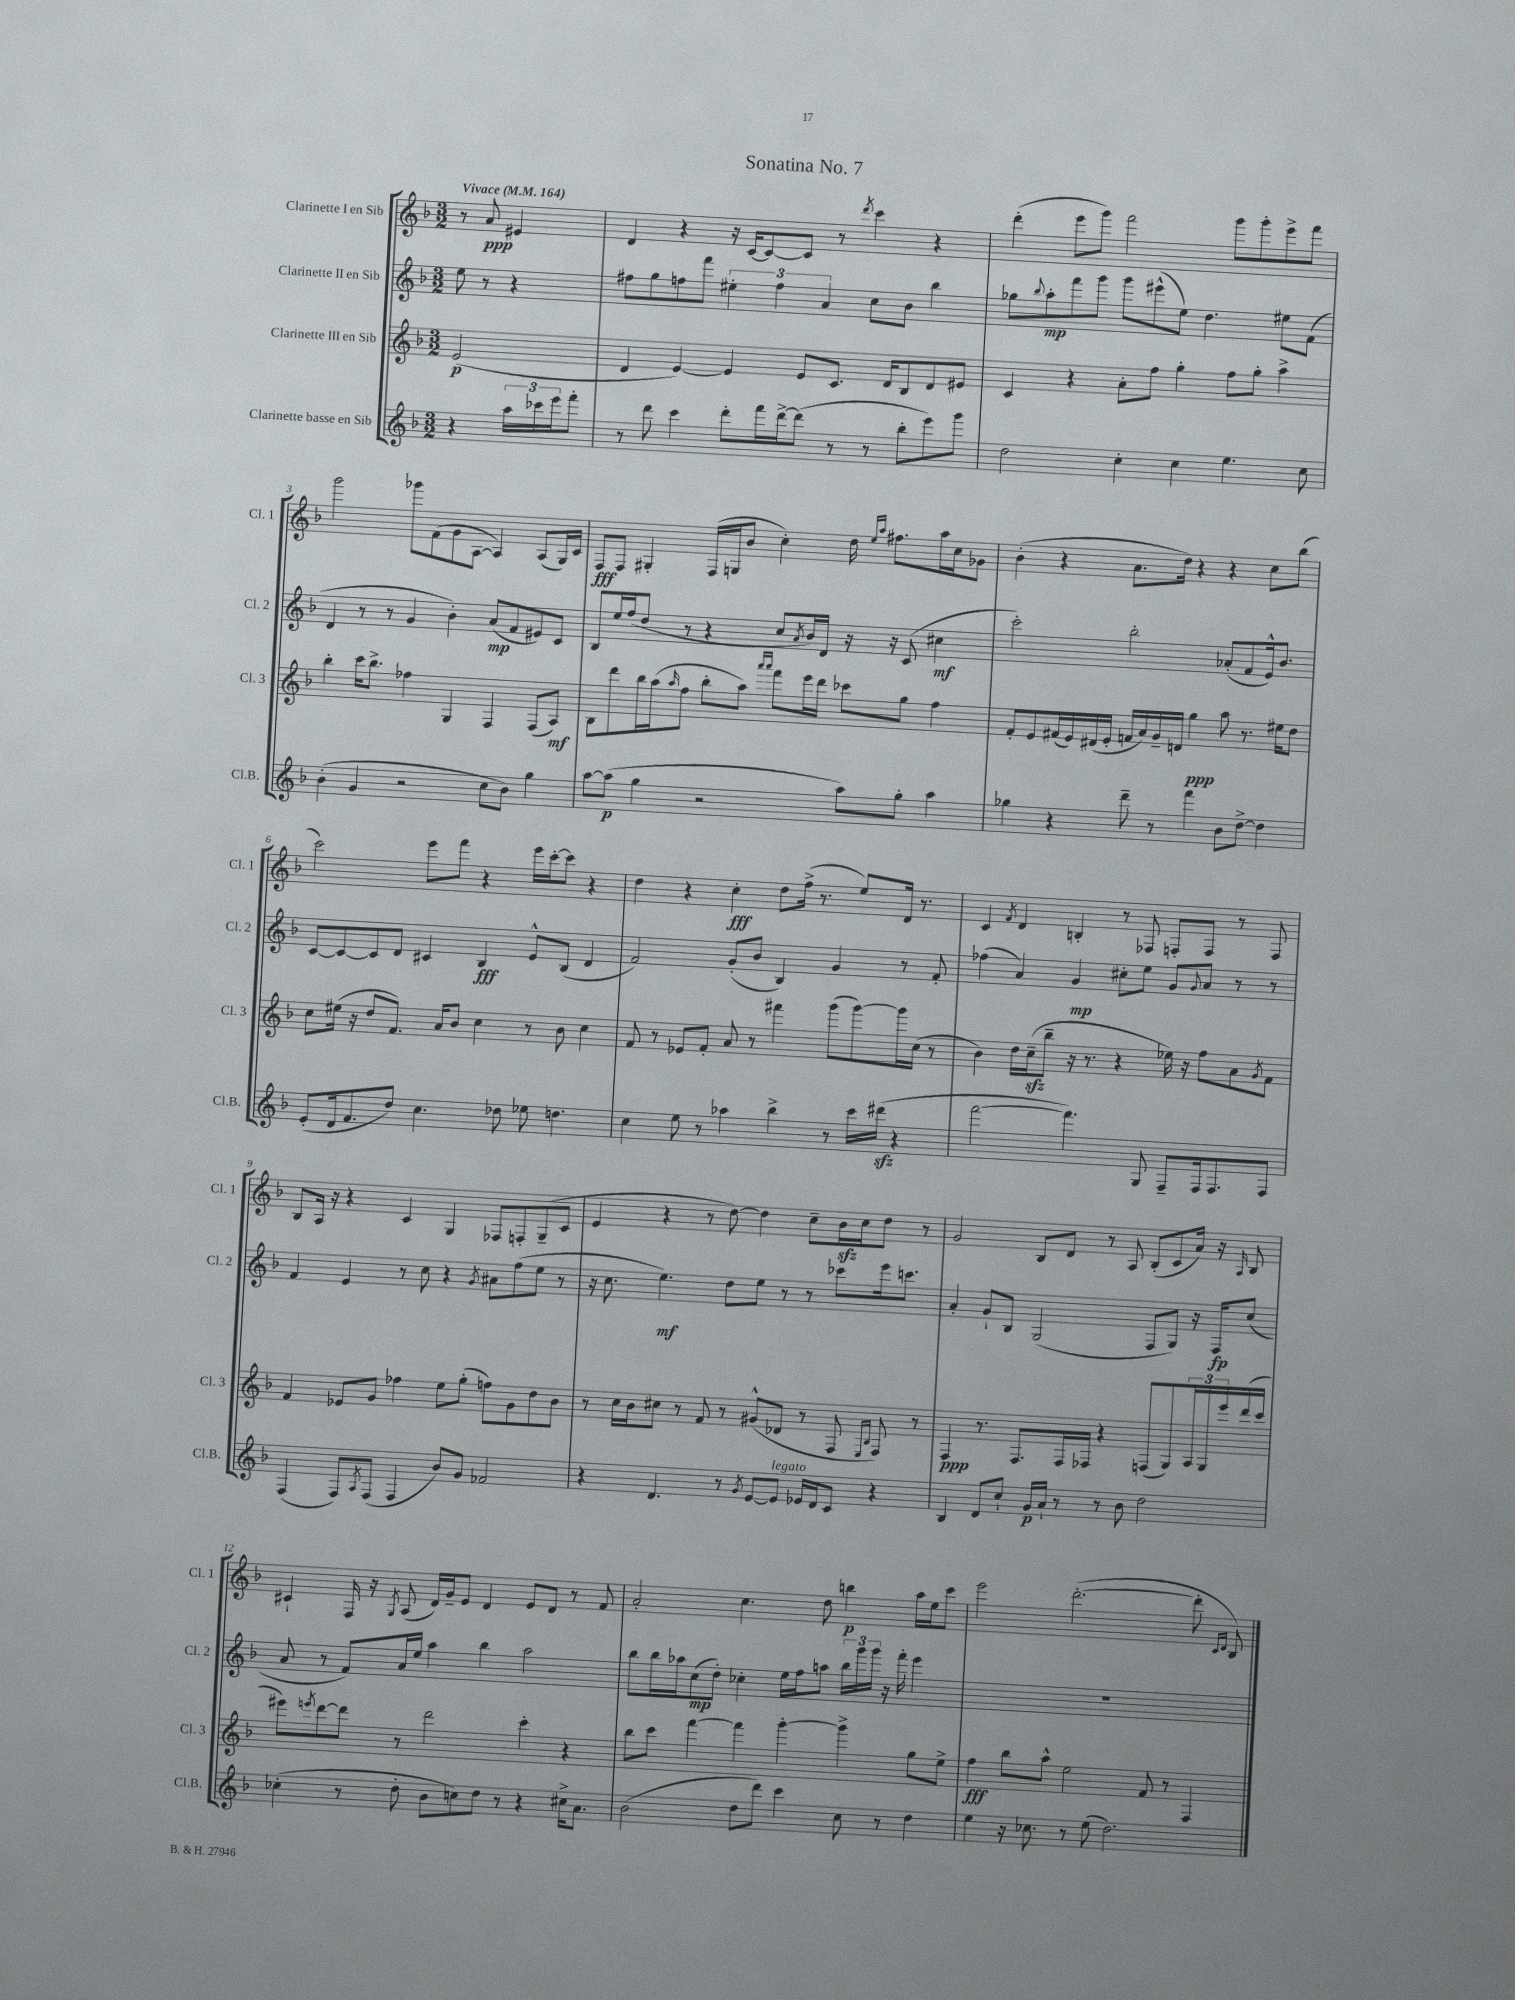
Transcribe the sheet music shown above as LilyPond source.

\header { title = "Sonatina No. 7" }
<<
\new StaffGroup <<
\new Staff = "s0" \with { instrumentName = "Clarinette I en Sib" shortInstrumentName = "Cl. 1" } {
    \clef treble \key f \major \numericTimeSignature \time 3/2 \partial 2 \tempo "Vivace" 4 = 164
    r8 a'8\ppp eis'4 |
    d'4 r4 r16 c'16~ c'8~ c'8 r8 \acciaccatura { d'''8 } c'''4 r4 |
    d'''4-.( e'''8 g'''8) f'''2 g'''8 g'''8-. e'''8-> f'''8 |
    g'''2 ges'''8 f'8( g'8 a8~ a4) a8( g16) c'16 |
    f8\fff f8 gis4-. f16( g16 bes'8 c''4-.) d''16 \grace { e''16 a''16 } fis''8. a''16 c''16 ges'8 |
    bes'4-.( r4 a'8. d''16) r4 r4 c''8 bes''8( |
    c'''2) e'''8 f'''8 r4 e'''16 c'''16~-. c'''8 r4 |
    d''4 r4 c''4-.\fff d''8 f''16->( r8. e''8) d'16 r8. |
    c'4 \acciaccatura { f'8 } d'4 b4-. r8 fes8 f8-. f8 r8 f8 |
    bes8 a16 r16 r4 c'4 g4 fes8 f8-. g8--( c'8 |
    e'4 r4 r8 d''8~) d''4 c''8-- bes'16\sfz c''16 d''8 r8 |
    g'2 bes8 d'8 r8 a8 bes8-.( c'8 a'16) r16 \grace { a16 } bes8 |
    cis'4-! f16 r16 \acciaccatura { g8 } a8( d'16) g'16-- e'8 d'4 e'8 d'8 r8 f'8 |
    a'2-. c''4. d''8 b''4\p a''16 e''16 c'''8 |
    e'''2 d'''2.~-.( d'''8-. \grace { c'16 d'16 } bes8) \bar "|." |
}
\new Staff = "s1" \with { instrumentName = "Clarinette II en Sib" shortInstrumentName = "Cl. 2" } {
    \clef treble \key f \major \numericTimeSignature \time 3/2 \partial 2
    e''8 r8 r4 |
    fis''8 g''8 f''8 f'''8 \tuplet 3/2 { eis''4-. f''4 a'4 } c''8 bes'8 bes''4 |
    ges''8 \appoggiatura { bes''8 } a''8-.\mp f'''8 g'''8 g'''8 eis'''8-^( e''8) d''4. eis''8 f'8( |
    d'4 r8 r8 g'4 bes'4-.) a'8\mp( f'8 eis'8) c'8 |
    bes8 e''16 f''16( d''8 r8 r4 c''8 \acciaccatura { a'8 } bes'16) d'16 r16 r16 c'8( cis''4\mf |
    c'''2-.) bes''2-. aes'8-.( f'8 e'16-^) bes'8. |
    c'8~ c'8~ c'8 d'8 cis'4 bes4\fff e'8-^ bes8( d'4 |
    f'2) g'8-.( bes'8 bes4) g'4 r8 f'8-. |
    fes''4( a'4) g'4\mp cis''8-. e''8 g'8 \appoggiatura { g'8 } a'8 r8 r8 |
    f'4 e'4 r8 c''8 r4 \acciaccatura { g'8 } ais'8 f''8( e''8 r8 |
    r16 c''8. e''4.\mf) d''8 e''8 r8 r8 ces'''8 e'''16 c'''8. |
    a'4-. g'8-! bes8 g2( f8 g8) r16 f16\fp c''8( |
    a'8 r8 f'8) a'16 e''16 a''4 bes''4 a''2 |
    bes''8 bes''16 aes''16 c''8\mp( d''8-.) ces''4-. e''16 f''16 a''8 \tuplet 3/2 { bes''16 g'''16 g'''16 } r16 f'''16-. e'''4 |
    R1. \bar "|." |
}
\new Staff = "s2" \with { instrumentName = "Clarinette III en Sib" shortInstrumentName = "Cl. 3" } {
    \clef treble \key f \major \numericTimeSignature \time 3/2 \partial 2
    e'2\p( |
    d'4 e'4~) e'4 e'8 c'8. d'16 bes8 d'8 eis'8 |
    c'4 r4 a'8-. f''8 g''4-. f''8 g''8-. a''4-> |
    bes''4-. c'''16 bes''8.-> fes''4 g4 f4 f8( a8\mf) |
    bes8 d'''8 bes''16 a''16( \grace { a''16 } f''8 bes''8-. a''8) \grace { a'''16 a'''16 } f'''8 e'''16 d'''16 ces'''8 g''8 f''4 |
    f'8-. e'8 fis'16( e'16) dis'16( e'16-. f'16 a'16) g'16-- d'16 g''4\ppp a''8 r8. eis''16 d''8 |
    c''8 eis''16( r16 d''8 f'8.) a'16 bes'8 c''4 r8 bes'8 c''4 |
    f'8 r8 ees'8 f'8-. a'8 r8 fis'''4 g'''8( g'''8~) g'''16 c''16( r8 |
    bes'4) d''16 c''16--\sfz( bes''8-- r16 r8. r4 ees''16) r16 f''8 a'8 \acciaccatura { g'8 } f'8 |
    f'4 ees'8 g'8 fes''4 e''8 g''8-.( f''8) g'8 d''8 bes'8 |
    r8 c''16 bes'16 cis''8 r8 f'8 r8 gis'8-^( des'8 r8 f8 \grace { e16 bes16 } f8) r8 |
    f4\ppp r8. f8. f16 fes16 r4 f8( g8) \tuplet 3/2 { a16 g16 e'''16 } d'''16( c'''16 |
    eis'''8) \acciaccatura { e'''8 } d'''8~ d'''8 r8 d'''2 c'''4-. r4 |
    bes''8 c'''8 f'''4~ f'''4 g'''4~-. g'''4-> g''8 e''8-> |
    f''4\fff bes''8 a''8-^ e''2 f'8 r8 f4 \bar "|." |
}
\new Staff = "s3" \with { instrumentName = "Clarinette basse en Sib" shortInstrumentName = "Cl.B." } {
    \clef treble \key f \major \numericTimeSignature \time 3/2 \partial 2
    r4 \tuplet 3/2 { a''16 ces'''16 e'''16 } f'''8-. |
    r8 d'''8 c'''4 d'''8-. f'''16 d'''16~-> d'''8( r8 r8 bes''8-. e'''8) g'''8 |
    d''2 c''4-. c''4 e''4. c''8 |
    bes'4-.( g'4 r2 c''8 bes'8) g''4 |
    a''8~ a''8\p( g''4 r2 a''8) g''8-. a''4 |
    ges''4 r4 d'''8-- r8 f'''4 bes'8 d''8~-> d''4 |
    e'8-.( d'16 f'8. d''8) c''4. des''8 ees''8 d''4. |
    c''4 e''8 r8 aes''4 bes''4-> r8 c'''16 dis'''16\sfz( r4 |
    f'''2~ f'''4.) g8 f8-- f16 f8. f8 |
    f4( f8) \acciaccatura { a8 } f8( f4 bes'8) g'8 fes'2 |
    r4 d'4. r8 \acciaccatura { g'8 } e'8~ e'8^\markup { \italic "legato" } ees'16 d'16 c'8 r4 |
    bes4 d'8 c''8-! g'16\p a'16-! r8 r8 bes'8 d''2 |
    ces''4-.( r8 d''8-. bes'8 c''8) d''8 r8 r4 cis''16-> a'8. |
    bes'2( d''8 d'''8) c'''4 c''8 r8 d''4 |
    e''4 r16 ces''8. r8 e''8( d''2.) \bar "|." |
}
>>
>>
